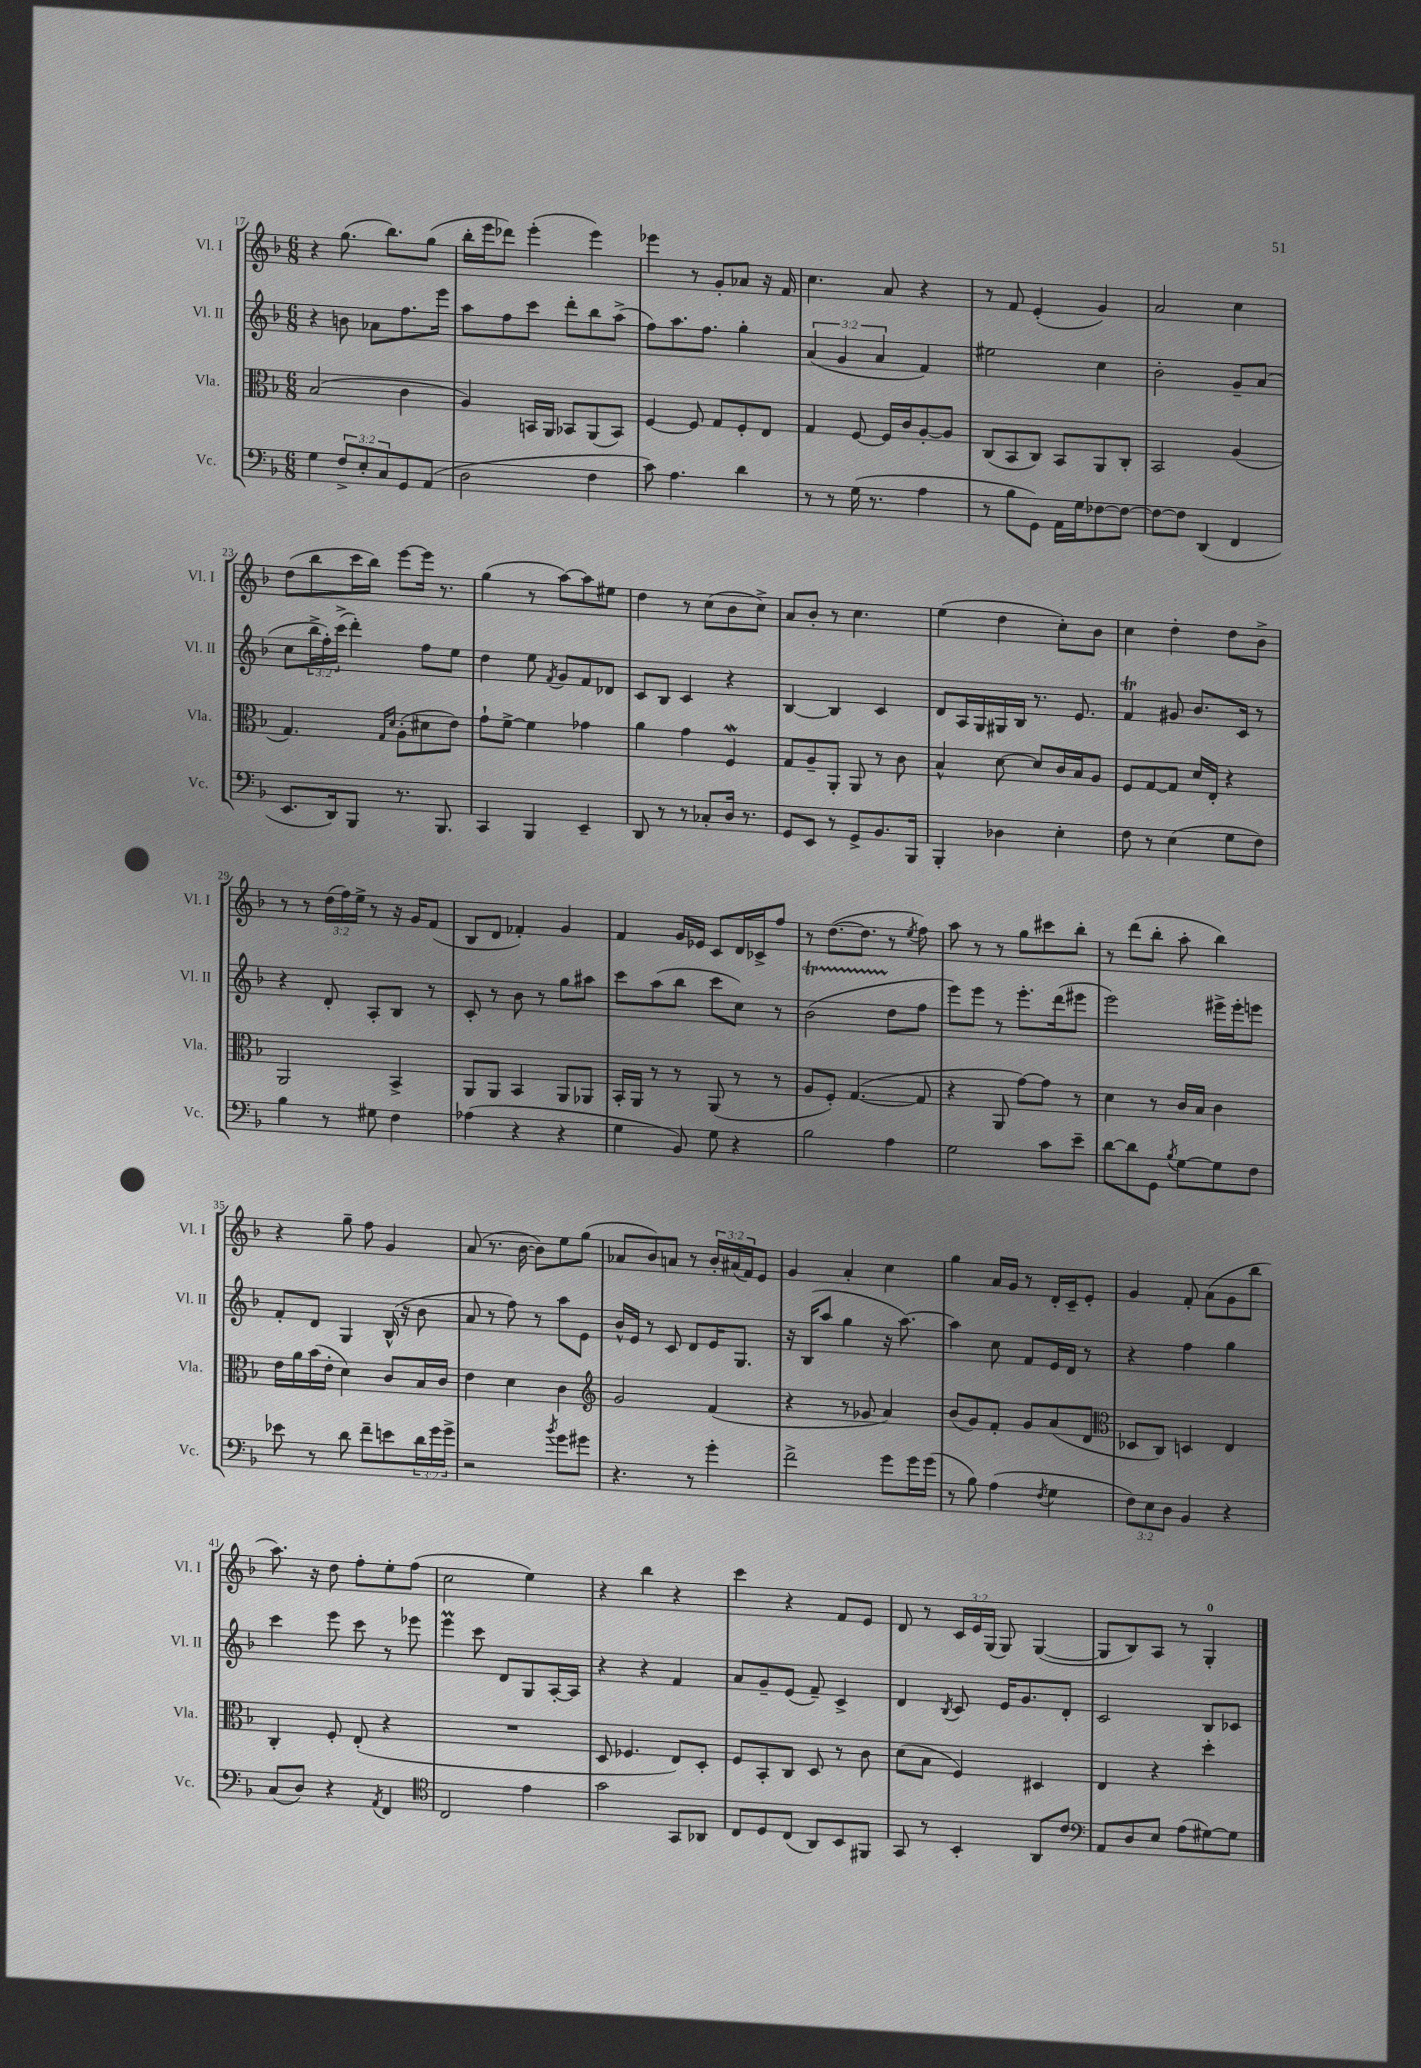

**kern	**kern	**kern	**kern
*part4	*part3	*part2	*part1
*staff4	*staff3	*staff2	*staff1
*I"Vc.	*I"Vla.	*I"Vl. II	*I"Vl. I
*I'Vc.	*I'Vla.	*I'Vl. II	*I'Vl. I
*clefF4	*clefC3	*clefG2	*clefG2
*k[b-]	*k[b-]	*k[b-]	*k[b-]
*M6/8	*M6/8	*M6/8	*M6/8
=17	=17	=17	=17
4G\	(2B-/	4r	4r
12F^/L	.	8bn\	(8.gg\
12E'/	.	.	.
.	.	8a-X\L	.
12C/	.	.	.
.	.	.	8.bb-\L)
8GG/	4c\	8.ff\	.
(8AA/J	.	.	(8gg\J
.	.	16eee\Jk	.
=18	=18	=18	=18
2D\	4A/)	8aa\L	16bb-'\LL
.	.	.	16eee\J
.	.	8ff\	8ddd-X\J)
.	16BBn/LL	8ccc\J	(4eee'\
.	16AA/JJ	.	.
.	8BB-X/L	8ddd'\L	.
4F\	(8AA/	8bb-\	4eee\)
.	8BB-/J)	(8aa^\J	.
=19	=19	=19	=19
8c\)	[4F/	8ff\L)	4eee-X\
4.A\	.	8.aa\	.
.	8F/]	.	8r
.	.	8.ff\J	.
.	8G/L	.	8g'/L
4d\	8F'/	4gg'\	8a-X/J
.	8E/J	.	16r
.	.	.	16f/
=20	=20	=20	=20
8r	4G/	(6a/	4.cc\
8r	.	.	.
.	.	6g/	.
(16G\	[8F/	.	.
8.r	.	.	.
.	.	6a/	.
.	16F/LL]	.	8a/
.	16c/J	.	.
4A\	[8A'/	4f/)	4r
.	8A/J]	.	.
=21	=21	=21	=21
8r	(8C/L	2ee#X\	8r
8B-\L	8BB-/	.	8f/
8GG\J)	8C/J)	.	(4e'/
16AA\LL	8BB-/L	.	.
16G\J	.	.	.
[8F-X\	8AA/	4cc\	4g/)
8F-\J_	8C'/J	.	.
=22	=22	=22	=22
8F-\L_	2BB-/	2b-'\	2a/
8F-\J]	.	.	.
(4DD/	.	.	.
4FF/	(4A/	8g~/L	4cc\
.	.	(8a/J	.
!!LO:LB:g=z
=23	=23	=23	=23
8.EE/L	4.G/)	8cc\L	(8dd\L
.	.	24bb-^\L	8bb-\
.	.	24ff'\)	.
16DD/k)	.	.	.
.	.	(24ccc^\JJ	.
8BBB-/J	.	4ddd'\)	16ccc\L
.	.	.	16bb-\JJ)
.	16qqG/LL	.	.
.	16qqd/JJ	.	.
8.r	(8A'\L	.	[8eee\L
.	8d#X\	8ff\L	16eee\Jk]
8.BBB-/	.	.	8.r
.	8e\J)	8ee\J	.
=24	=24	=24	=24
4CC/	8g`\L	4dd\	(4gg\
.	[8f^\J	.	.
4BBB-/	4f\]	8ee\	8r
.	.	8qf/	.
.	.	8g/L	[8aa\L)
4EE~/	4g-X\	8f/	8aa\]
.	.	8d-X/J	8ee#X\J
=25	=25	=25	=25
8DD/	4a\	8c/L	4dd\
8r	.	8B-/J	.
8r	4g\	4c/	8r
8C-X'/L	.	.	(8cc\L
16D/Jk	4Fw/	4r	8b-\
8.r	.	.	.
.	.	.	8cc^\J)
=26	=26	=26	=26
8GG/L	8G/L	[4B-/	8a/L
8EE/J	8A~/	.	8b-'/J
8r	8AA'/J	4B-/]	8r
8GG^/L	8AA/	.	4.cc\
8.BB-/	8r	4c/	.
.	8c\	.	.
16BBB-/Jk	.	.	.
=27	=27	=27	=27
4BBB-'/	4B-^^/	8d/L	(4ee\
.	.	16A/L	.
.	.	16G/	.
4D-X\	[8d\	16G#X/	4dd\
.	.	16B-/JJ	.
.	8d/L]	8.r	.
4E'\	16c/L	.	8cc'\L)
.	16B-/J	8.e/	.
.	8A/J	.	8b-\J
=28	=28	=28	=28
8F\	8F/L	4fT/	4cc\
8r	[8G/	.	.
(4E\	8G/J]	8g#X/	4dd'\
.	16d/LL	8.b-/L	.
.	16E'/JJ	.	.
8G\L	4r	.	8dd\L
.	.	16c/Jk	.
8F\J)	.	8r	8b-^\J
!!LO:LB:g=z
=29	=29	=29	=29
4B-\	2AA/	4r	8r
.	.	.	8r
8r	.	8d'/	(24dd\LL
.	.	.	24ff\)
.	.	.	24ee^\JJ
8G#X\	.	8A'/L	8r
4F\	4BB-^/	8B-/J	16r
.	.	.	16g/KL
.	.	8r	(8f/J
=30	=30	=30	=30
(4A-X\	8AA/L	8c'/	8B-/L
.	8AA/J	8r	8d/J
4r	4BB-/	8b-\	4f-X'/)
.	.	8r	.
4r	8AA/L	8gg\L	4g/
.	8AA-X/J	8aa#X\J	.
=31	=31	=31	=31
4G\	16BB-'/LL	8ccc\L	4f/
.	16AA/JJ	.	.
.	8r	(8aa\	.
8BB-/)	8r	8bb-\J	16g/LL
.	.	.	16e-X/JJ
8G\	(8AA/	8ccc\L	8c/L
4r	8r	8cc\J)	16d/L
.	.	.	16c-X^/J
.	8r	8r	8ff/J
=32	=32	=32	=32
2B-\	8A/L	(2b-T\	8r
.	8F'/J)	.	([8.dd\L
.	([4.G/	.	.
.	.	.	8.dd\J]
4A\	.	8dd\L	8r
.	.	.	8qee/
.	8G/]	8ff\J	8ff\)
=33	=33	=33	=33
2G\	4r	8eee\L)	8aa\
.	.	8eee\J	8r
.	8AA/	8r	8r
.	[8g\L)	8.eee'\L	8gg\L
8c\L	8g\J]	.	8ccc#X\
.	.	(16ddd\k	.
8e~\J	8r	8eee#X\J	8bb-'\J
=34	=34	=34	=34
[8d\L	4d\	2eee\)	8r
8d\]	.	.	(8ddd\L
8GG\J	8r	.	8bb-'\J
8qB-/	.	.	.
[8G\L	16c/LL	.	8aa'\
.	16B-/JJ	.	.
8G\]	4c\	16eee#X^\LL	4bb-\)
.	.	16eee#'\J	.
8F\J	.	8eeen\J	.
!!LO:LB:g=z
=35	=35	=35	=35
8e-X\	16e\LL	8f'/L	4r
.	16a\	.	.
8r	(16b-\	8d/J	.
.	16e'\JJ	.	.
8d\	4d\)	4G/	8gg~\
8f~\L	.	.	8ff\
8en\	8c/L	(16B-^^/	4g/
.	.	16r	.
24d\L	16B-/L	8b-\	.
24g\	.	.	.
.	16c/JJ	.	.
24g^\JJ	.	.	.
=36	=36	=36	=36
2r	4e\	8a/	(8a/
.	.	8r	8.r
.	4d\	8ff\)	.
.	.	.	[16b-\
.	.	8r	8b-\L])
8qb-/	.	.	.
8g\L	4c\	8aa\L	8ee\
8g#X\J	.	8e\J	(8gg\J
=37	=37	=37	=37
*	*clefG2	*	*
4.r	2g/	16b-^^/LL	8a-X/L
.	.	16e/JJ	.
.	.	8r	8b-/)
.	.	8c/	8an/J
8r	.	8d/L	8r
4g'\	(4f/	16e/K	24b-'/LL
.	.	.	(24a#X/
.	.	8.G/J	.
.	.	.	24f/J)
.	.	.	8e/J
=38	=38	=38	=38
2f^\	4r	16r	4g/
.	.	(16B-/KL	.
.	.	8aa/J	.
.	8r	4gg\	4a'/
.	8g-X/	.	.
8g\L	4a/)	16r	4cc\
.	.	[8.aa\)	.
16g\L	.	.	.
(16g\JJ	.	.	.
=39	=39	=39	=39
8r	(8b-/L	4aa\]	4gg\
8B-\)	8g/)	.	.
(4A\	8f'/J	8cc\	16a/LL
.	.	.	16g/JJ
.	8g/L	8f/L	8r
8qF/	.	.	.
4G\	(8a/	16e/L	16d'/LL
.	.	16d/JJ	16c~/J
.	8d/J	8r	8e'/J
=40	=40	=40	=40
*	*clefC3	*	*
12F\L)	8D-X/L	4r	4g/
12E\	.	.	.
.	8C/J)	.	.
12D\J	.	.	.
4BB-/	4Dn/	4ff\	8f'/
.	.	.	(8a\L
4r	4E/	4gg\	8g\
.	.	.	8bb-\J
!!LO:LB:g=z
=41	=41	=41	=41
(8C/L	4C'/	4ccc\	8.aa\)
8D/J)	.	.	.
.	.	.	16r
4r	8F'/	8eee\	8dd\
.	(8E'/	8ccc\	8ff'\L
8qAA/	.	.	.
4FF/	4r	8r	8ee'\
.	.	8eee-X\	(8ff\J
=42	=42	=42	=42
*clefC4	*	*	*
2C/	2.r	4eeem\	2cc\
.	.	8ccc\	.
.	.	8d/L	.
4e\	.	8G/	4ee\)
.	.	[16A'/L	.
.	.	16A/JJ]	.
=43	=43	=43	=43
2g\	8D/	4r	4r
.	4.F-X/	.	.
.	.	4r	4bb-\
8GG/L	8E/L)	4f/	4r
8AA-X/J	8D'/J	.	.
=44	=44	=44	=44
8C/L	8F/L	8a/L	4ccc\
8D/	8BB-'/	8g~/	.
(8C/J	8C/J	(8e/J	4r
8AA/L)	8D/	8f~/)	.
8BB-/	8r	4c^/	8f/L
8FF#X/J	8c\	.	8e/J
=45	=45	=45	=45
8GG/	(8d\L	4d/	8d/
8r	8B-\J	.	8r
.	.	8qB-/	.
4BB-'/	4F/)	8c/	24c/LL
.	.	.	24e/
.	.	.	(24G/JJ
.	.	16e/KL	8G/)
.	.	8.g/	.
8AA/L	4D#X/	.	([4G/
8c/J	.	8d'/J	.
=46	=46	=46	=46
*clefF4	*	*	*
8AA/L	4E/	2c/	8G/L]
8D/	.	.	8B-/)
8E/J	4r	.	8A/J
(8A\L	.	.	8r
[8G#X\)	4dd'\	8B-/L	4G'/
8G#\J]	.	8c-X/J	.
==	==	==	==
*-	*-	*-	*-
